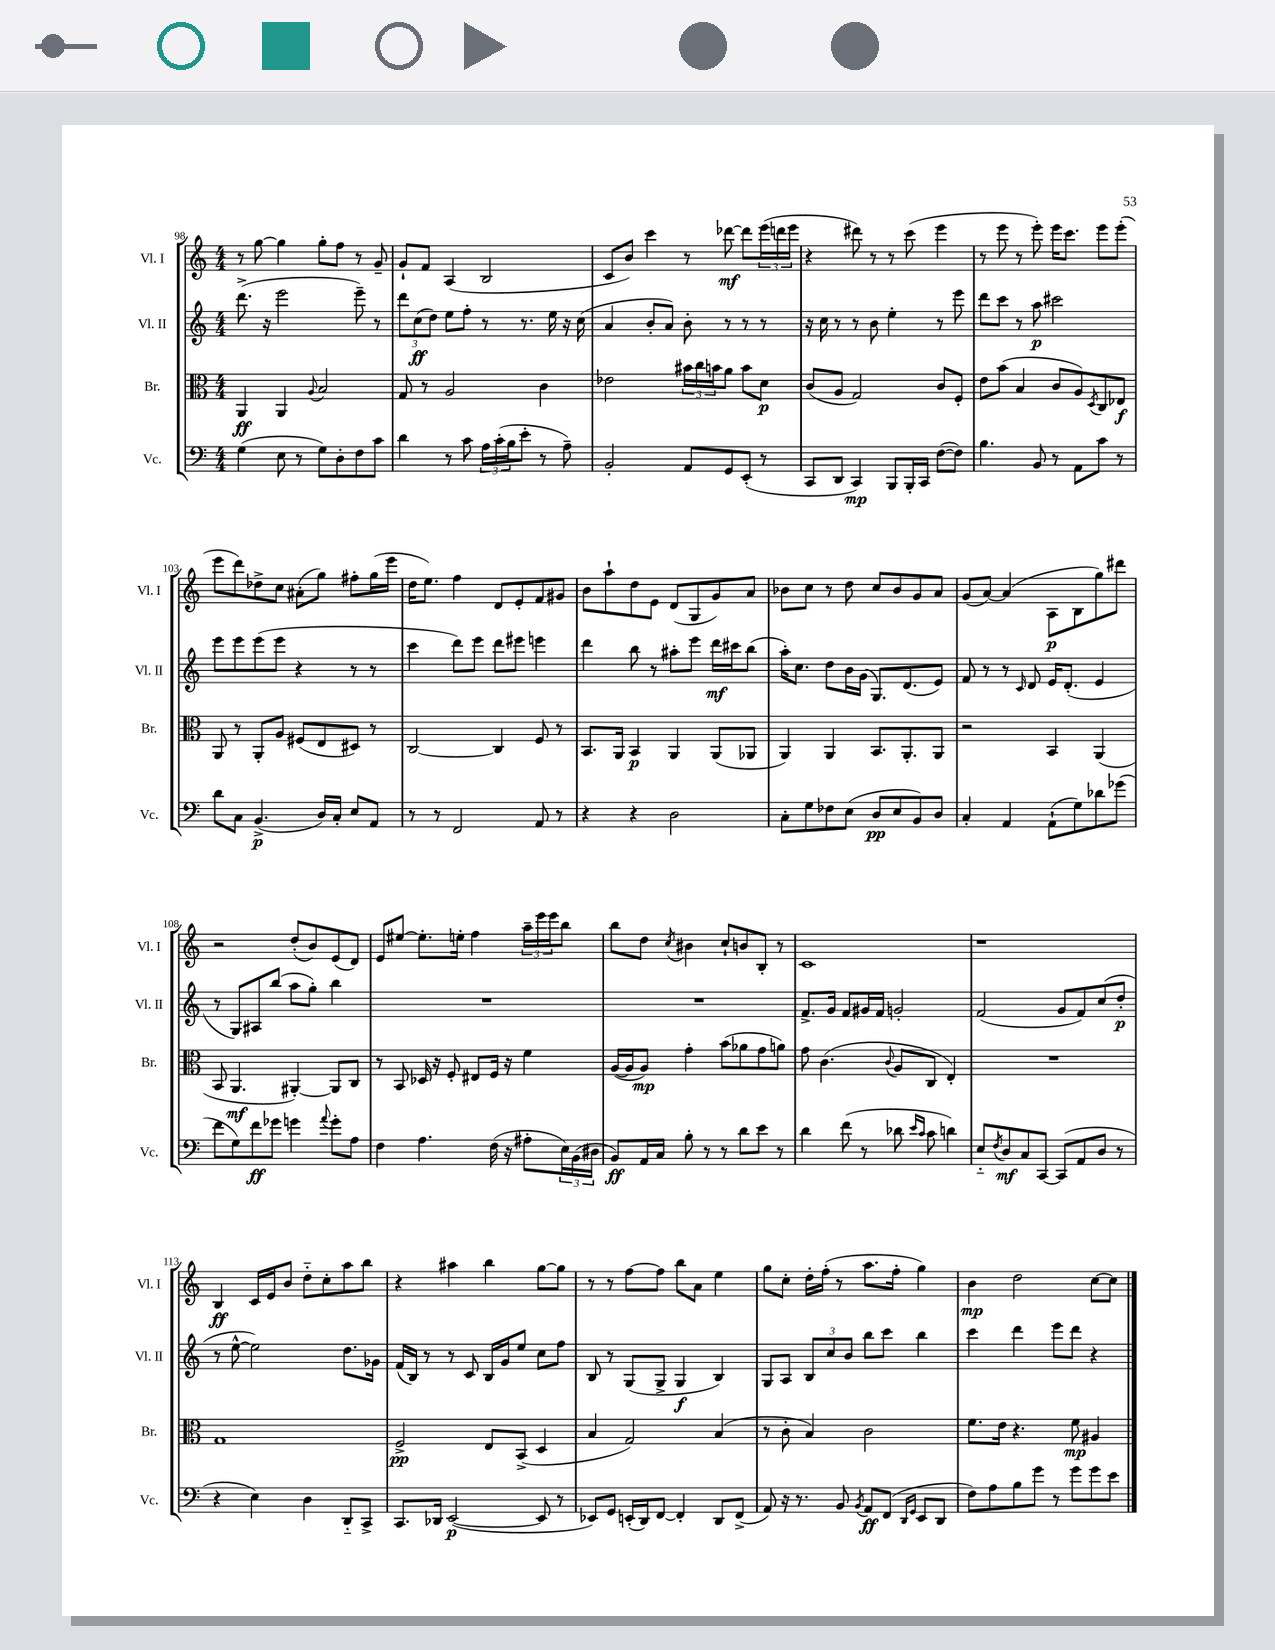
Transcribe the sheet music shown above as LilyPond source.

<<
\new StaffGroup <<
\new Staff = "s0" \with { instrumentName = "Vl. I" shortInstrumentName = "Vl. I" } {
    \clef treble \key c \major \numericTimeSignature \time 4/4
    r8 g''8~ g''4 g''8-. f''8 r8 g'8-- |
    g'8-! f'8 a4( b2 |
    c'8 b'8) c'''4 r8 des'''8~\mf des'''8 \tuplet 3/2 { e'''16( d'''16 e'''16 } |
    r4 dis'''8) r8 r8 c'''8( e'''4 |
    r8 e'''8 r8 e'''8-.) e'''16 c'''8. e'''8 e'''8-.( |
    e'''8 d'''8) des''8-> c''8 ais'8-.( g''8) fis''8-. g''16( e'''16 |
    d''16 e''8.) f''4 d'8 e'8-. f'8 gis'8 |
    b'8 a''8-! d''8 e'8 d'8( g8 g'8) a'8 |
    bes'8 c''8 r8 d''8 c''8 bes'8 g'8 a'8 |
    g'8( a'8~) a'4( a8\p b8 g''8) dis'''8 |
    r2 d''8-.( b'8) e'8( d'8) |
    e'8 eis''8~ eis''8.-. e''16-. f''4 \tuplet 3/2 { a''16-- e'''16 e'''16 } b''8 |
    b''8 d''8 \acciaccatura { c''8 } bis'4 c''8-! b'8 b8-. r8 |
    c'1 |
    r1 |
    b4\ff c'16 e'16 b'8 d''8-_ c''8-. a''8 b''8 |
    r4 ais''4 b''4 g''8~ g''8 |
    r8 r8 f''8~ f''8 b''8 a'8 e''4 |
    g''8 c''8-. d''16-. f''16-.( r8 a''8. f''16-. g''4) |
    b'4\mp d''2 c''8~ c''8 \bar "|." |
}
\new Staff = "s1" \with { instrumentName = "Vl. II" shortInstrumentName = "Vl. II" } {
    \clef treble \key c \major \numericTimeSignature \time 4/4
    d'''8.->( r16 e'''2 e'''8--) r8 |
    \tuplet 3/2 { d'''8 c''8\ff( d''8) } e''8 f''8-. r8 r8. e''16 r16 c''16( |
    a'4 b'8-. a'8) b'8-. r8 r8 r8 |
    r16 c''16 r8 r8 b'8 e''4-. r8 e'''8 |
    d'''8 c'''8 r8 a''8\p cis'''2 |
    e'''8 e'''8 e'''8( e'''8 r4 r8 r8 |
    c'''4 d'''8) e'''8 d'''8 eis'''8 e'''4 |
    d'''4 b''8 r8 ais''8-. e'''8 d'''16\mf cis'''16 b''8( |
    a''16-.) c''8. d''8 b'16 g'16( g8.) d'8.( e'8) |
    f'8 r8 r8 \grace { c'16 } d'8 e'16 d'8.-.( e'4 |
    r8 g8) ais8 b''8( a''8 g''8-.) b''4 |
    R1 |
    R1 |
    f'8.-> g'16 f'8 gis'16 f'16 g'2-. |
    f'2( g'8 f'8) c''8( d''8-.\p |
    r8 e''8~-^ e''2) d''8. ges'16 |
    f'16( b16) r8 r8 c'8 b16 g'16 e''8 c''8 f''8 |
    b8 r8 g8( g8-> g4\f b4) |
    g8 a8 \tuplet 3/2 { b8 c''8 b'8 } b''8 c'''8 b''4 |
    c'''4 d'''4 e'''8 d'''8 r4 \bar "|." |
}
\new Staff = "s2" \with { instrumentName = "Br." shortInstrumentName = "Br." } {
    \clef alto \key c \major \numericTimeSignature \time 4/4
    a,4\ff a,4 \appoggiatura { a8 } b2 |
    g8 r8 a2 c'4 |
    ees'2 \tuplet 3/2 { bis'16 c''16 b'16 } a'8 b'8 d'8\p |
    c'8( a8 g2) c'8 f8-. |
    e'8 b'8( b4 c'8 a8) \acciaccatura { d8 } c8 ees8\f |
    a,8 r8 a,8-. a8 fis8( e8 dis8) r8 |
    c2~ c4 f8 r8 |
    b,8. a,16 b,4\p a,4 a,8( aes,8 |
    a,4) a,4 b,8. a,8.-. a,8 |
    r2 b,4 a,4( |
    b,8 a,4.\mf ais,4~-.) ais,8 c8 |
    r8 b,8 des16 r16 f8-. eis8 f16 r16 f'4 |
    a16~( a16 a8\mp) g'4-. b'8( aes'8 g'8 a'8) |
    g'8 c'4.( \appoggiatura { c'8 } a8 c8 e4-.) |
    R1 |
    g1 |
    f2->\pp e8 b,8->( d4 |
    b4 g2) b4( |
    r8 c'8-. b4) c'2 |
    f'8. e'16 r4. f'8\mp ais4 \bar "|." |
}
\new Staff = "s3" \with { instrumentName = "Vc." shortInstrumentName = "Vc." } {
    \clef bass \key c \major \numericTimeSignature \time 4/4
    g4( e8 r8 g8) d8-. f8 c'8 |
    d'4 r8 c'8 \tuplet 3/2 { a16 c'16-.( b16 } e'8-. r8 a8--) |
    b,2-. a,8 g,8 e,8-.( r8 |
    c,8 d,8 c,4\mp) b,,8 b,,16-. c,16 f8~( f8) |
    b4. b,8 r8 a,8 c'8 r8 |
    d'8 c8 b,4.->\p( d16) c16-. e8 a,8 |
    r8 r8 f,2 a,8 r8 |
    r4 r4 d2 |
    c8-. g8 fes8 e8( d8\pp e8 b,8) d8 |
    c4-. a,4 a,8-!( g8) des'8 ges'8( |
    f'8 g8) f'8\ff ges'8 g'4 \appoggiatura { a'8 } g'8-. a8 |
    f4 a4. f16( r16 ais8-. \tuplet 3/2 { e16) b,16( dis16 } |
    b,8\ff) a,16 c16 b8-. r8 r8 d'8 e'8 r8 |
    d'4 f'8( r8 des'8 \grace { e'16 c'16 } c'8 d'4) |
    e8-_ \acciaccatura { f8 } d8\mf c8 c,8~ c,8( a,8 d8 r8 |
    r4 e4) d4 d,8-_ c,8-> |
    c,8. des,16 e,2~\p( e,8 r8 |
    ees,8) g,8 e,16-.( d,16) f,8~ f,4-. d,8 f,8->( |
    a,8) r16 r8. b,8 \acciaccatura { b,8 } a,8\ff f,8( \grace { d,16 g,16 } e,8 d,8 |
    f8) a8 b8 g'8 r8 g'8 g'8 e'8 \bar "|." |
}
>>
>>
\layout { \context { \Score currentBarNumber = #98 } }
